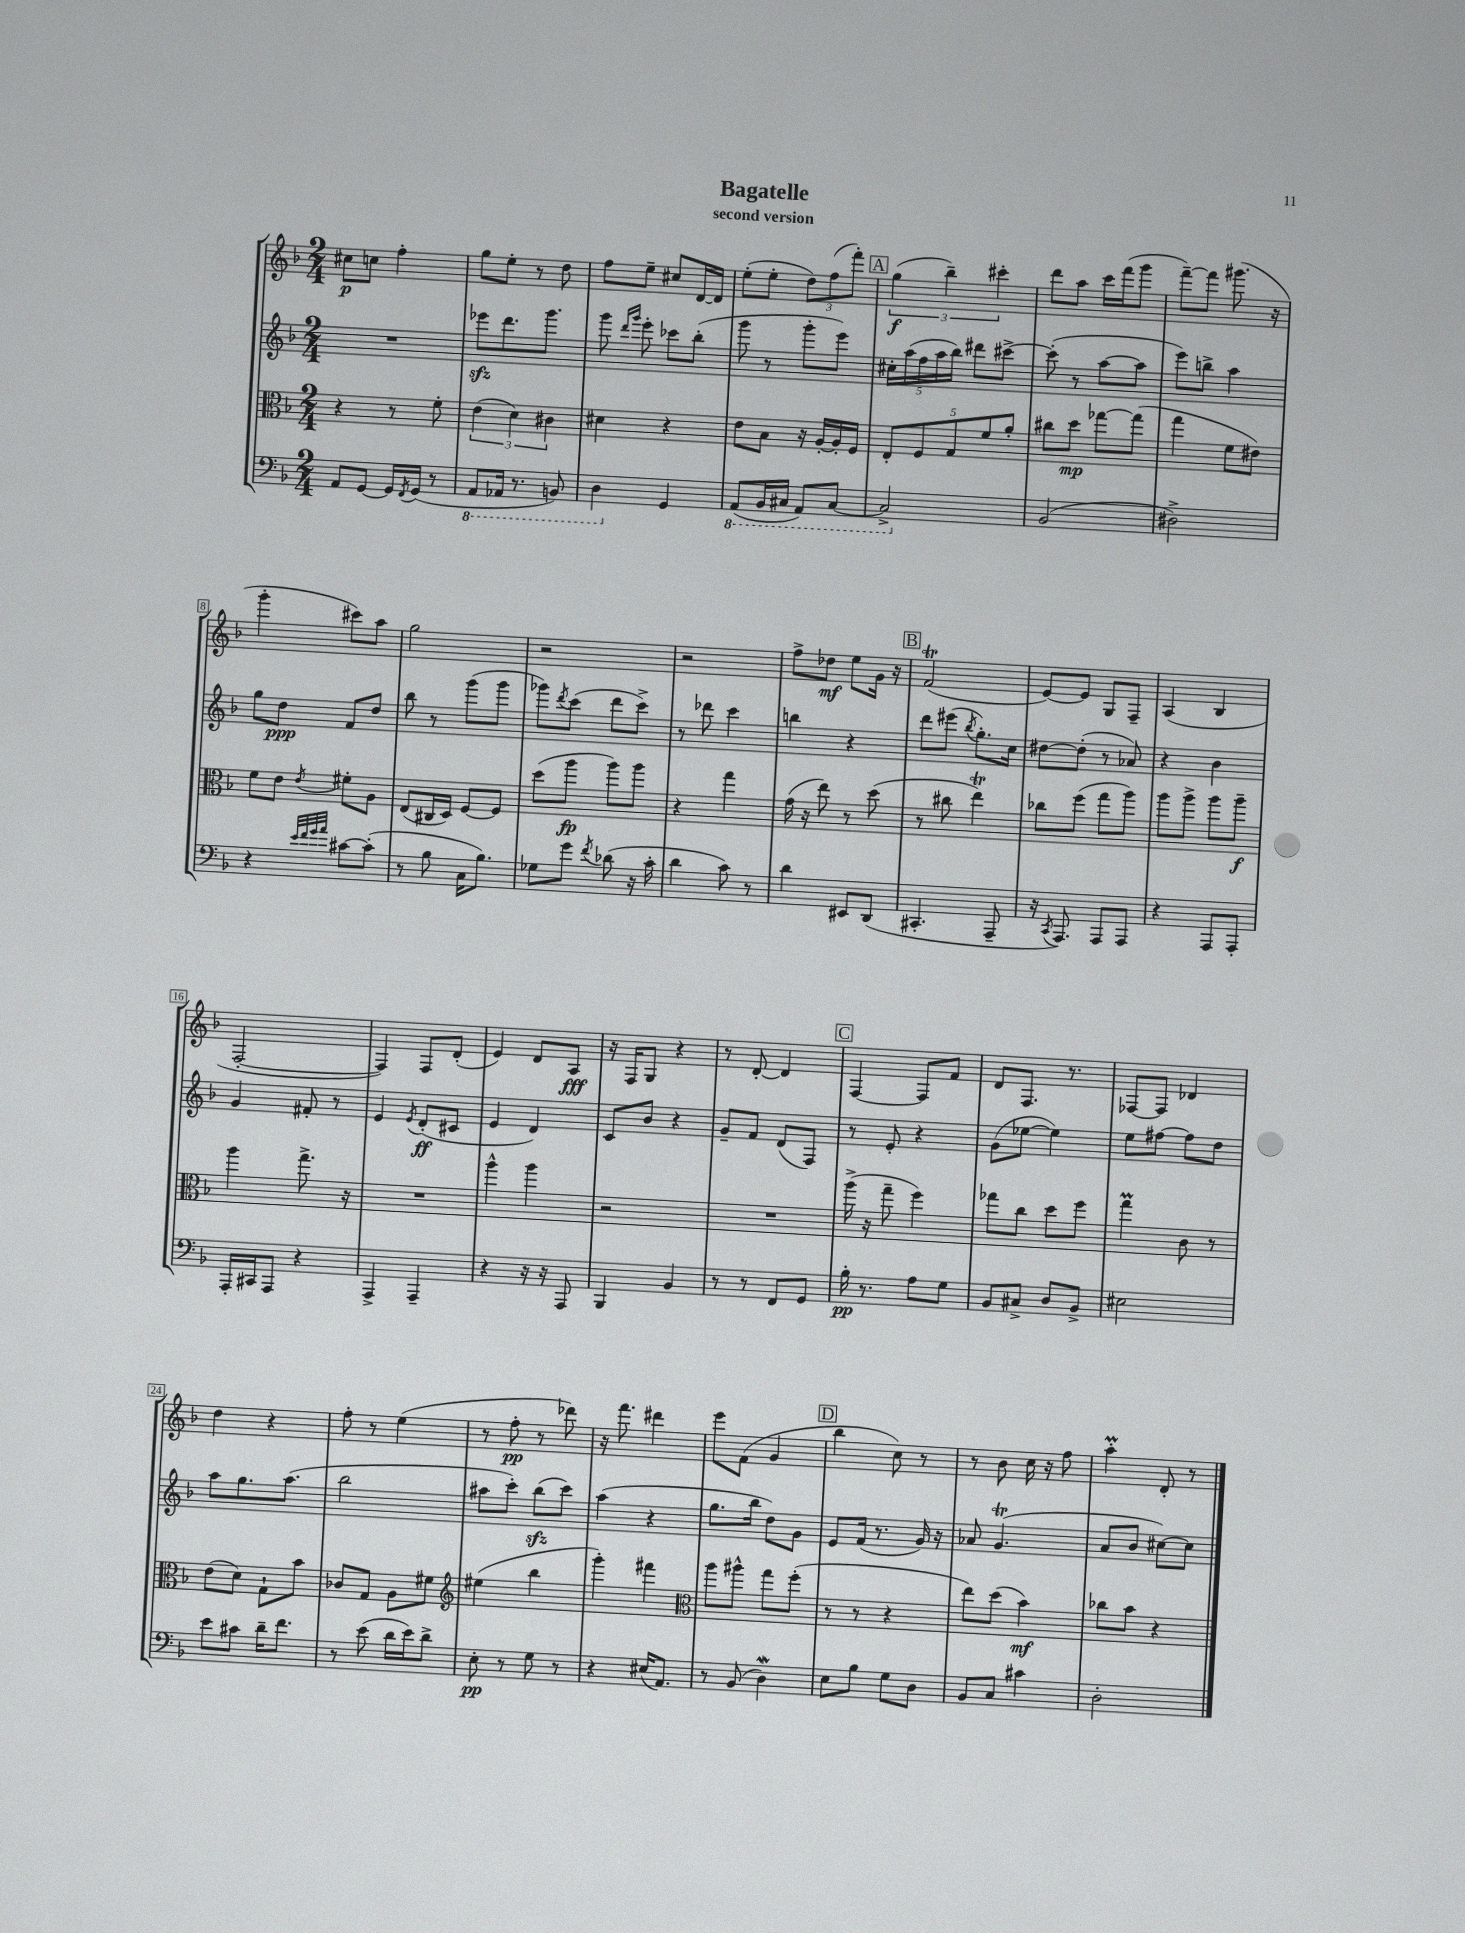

**kern	**kern	**kern	**kern
*staff4	*staff3	*staff2	*staff1
*clefF4	*clefC3	*clefG2	*clefG2
*k[b-]	*k[b-]	*k[b-]	*k[b-]
*M2/4	*M2/4	*M2/4	*M2/4
8AA	4r	2r	8cc#
[8GG	.	.	8cc
16GG]	8r	.	4ff'
8qFF	.	.	.
(16GG	.	.	.
8r	8f'	.	.
=	=	=	=
8AAA	(6e	8eee-	8gg
16AAA-	.	8.ddd	8ee'
.	6d)	.	.
8.r	.	.	.
.	.	.	8r
.	.	8.ggg	.
.	6c#	.	.
8BBB)	.	.	8dd
=	=	=	=
4DD	4d#	8ggg	8ff
.	.	16qqddd	.
.	.	16qqggg	.
.	.	8eee'	8ee~
4GG	4r	8ccc-	8cc#
.	.	(8bb-'	[16d
.	.	.	16d]
=	=	=	=
(8AAA	8e	8ggg	(8ee'
16BBB-	8B-	8r	8ee'
16CC#	.	.	.
8AAA)	16r	8ggg'	12dd)
.	[16A'	.	.
.	.	.	(12ff
[8CC#	16A']	8eee)	.
.	.	.	12fff')
.	16F	.	.
=	=	=	=
2CC#^]	10E'	20cc#'	(6gg
.	.	(20aa	.
.	10F	20ff	.
.	.	20aa	.
.	.	.	6bb-~)
.	10G	20bb-)	.
.	.	8ddd#	.
.	10f	.	.
.	.	.	6ccc#'
.	.	[8ccc#^	.
.	10a'	.	.
=	=	=	=
(2BB-	8cc#	(8ccc#']	8ddd
.	8dd	8r	8aa
.	[8gg-	[8aa	16ccc
.	.	.	(16fff
.	(8gg-]	8aa]	8ggg
=	=	=	=
2D#^)	4gg	8eee)	[8fff~)
.	.	8bb^	8fff]
.	8f	4aa	(8.ggg#
.	8e#)	.	.
.	.	.	16r
=	=	=	=
4r	8f	8gg	4ggg'
.	8e	8dd	.
32qqe	.	.	.
32qqf	.	.	.
32qqg	.	.	.
32qqa	8qe	.	.
[8c#	8f#'	8f	8ccc#)
(8c#']	8A	8dd	8aa
=	=	=	=
8r	(8E	8bb-	2gg
8B-	16C#	8r	.
.	16D)	.	.
16C	[8F	(8ggg	.
8.B-)	.	.	.
.	8F]	8ggg	.
=	=	=	=
8G-	(8dd	8ggg-)	2r
.	.	8qddd	.
8g	8aa	(8ccc	.
8qf	.	.	.
(8d-	8aa)	8ddd	.
16r	8aa	8ccc^)	.
16c'	.	.	.
=	=	=	=
4d	4r	8r	2r
.	.	8ddd-	.
8c)	4gg	4ccc	.
8r	.	.	.
=	=	=	=
4d	(16g	4bb	8ff^
.	16r	.	.
.	8ee)	.	8dd-
8EE#	8r	4r	8ee
(8DD	(8dd	.	16g
.	.	.	16r
=	=	=	=
4.CC#'	8r	8ddd	(2f
.	8cc#	(8eee#	.
.	.	8qbb-	.
.	4ee)	8.gg')	.
8AAA~	.	.	.
.	.	16cc	.
=	=	=	=
16r	8cc-	[8dd#	[8e)
8qCC	.	.	.
8.AAA)	.	.	.
.	(8ff	(8dd#']	8e]
8AAA	8gg	8r	8G
8AAA	8aa)	8a-)	8F~
=	=	=	=
4r	8aa	4r	(4A
.	8aa^	.	.
8AAA	8aa	4b-	4B-
8AAA'	8aa~	.	.
=	=	=	=
16AAA'	4aa	4g	[2F'
16CC#	.	.	.
8AAA	.	.	.
4r	8.gg^	8f#'	.
.	.	8r	.
.	16r	.	.
=	=	=	=
4AAA^	2r	4e	4F])
.	.	8qe	.
4AAA~	.	(8d'	8F
.	.	8c#	(8d'
=	=	=	=
4r	4aa^^	4e	4e)
16r	4aa	4d)	8d
16r	.	.	.
8AAA	.	.	8A
=	=	=	=
4BBB-	2r	8c	16r
.	.	.	16F
.	.	8b-	8G
4BB-	.	4r	4r
=	=	=	=
8r	2r	8g~	8r
8r	.	8f	[8d'
8FF	.	(8d	4d]
8GG	.	8F)	.
=	=	=	=
16B-'	(16aa^	8r	[4F
8.r	16r	.	.
.	8gg~	8e'	.
8A	4ff)	4r	8F]
8G	.	.	8f
=	=	=	=
8BB-	8gg-	(8g	8d
8C#^	8cc	[8ee-	8.F
8D	8dd	4ee-])	.
.	.	.	8.r
8BB-^	8ff	.	.
=	=	=	=
2E#	4gg	8ee	[8F-
.	.	[8ff#	8F-]
.	8c	8ff#]	4d-
.	8r	8dd	.
=	=	=	=
8e	(8e	8aa	4dd
8c#	8d)	8.gg	.
16d~	8G`	.	4r
8.f	.	(8.aa	.
.	8b-	.	.
=	=	=	=
8r	8c-	2bb-	8ff'
(8e	8G	.	8r
16d	8A	.	(4ee
16e)	.	.	.
8d^	8f#	.	.
=	=	=	=
*	*clefG2	*	*
8E'	(4ee#	8aa#	8r
8r	.	8ccc')	8ff'
8G	4bb-	(8bb-	8r
8r	.	8ccc)	8ddd-)
=	=	=	=
4r	4ggg')	(4aa	16r
.	.	.	8.fff
(16E#	4fff#	4r	4ddd#
8.AA)	.	.	.
=	=	=	=
*	*clefC3	*	*
8r	8aa	8.gg	8eee
(8BB-	8aa#^^	.	(8f
.	.	16bb-	.
4D)	8gg	8dd)	4g
.	(8ff'	8g	.
=	=	=	=
8E	8r	8e	4bb-
8B-	8r	(16f	.
.	.	8.r	.
8G	4r	.	8cc)
8D	.	16g)	8r
.	.	16r	.
=	=	=	=
8BB-	8ee)	8a-	8r
8C	(8dd	(4.g	8b-
4c#	4b-)	.	16cc
.	.	.	16r
.	.	.	8ff
=	=	=	=
2D'	8cc-	8a	4aa'
.	8b-	8b-	.
.	4r	[8cc#)	8d'
.	.	8cc#]	8r
==	==	==	==
*-	*-	*-	*-
